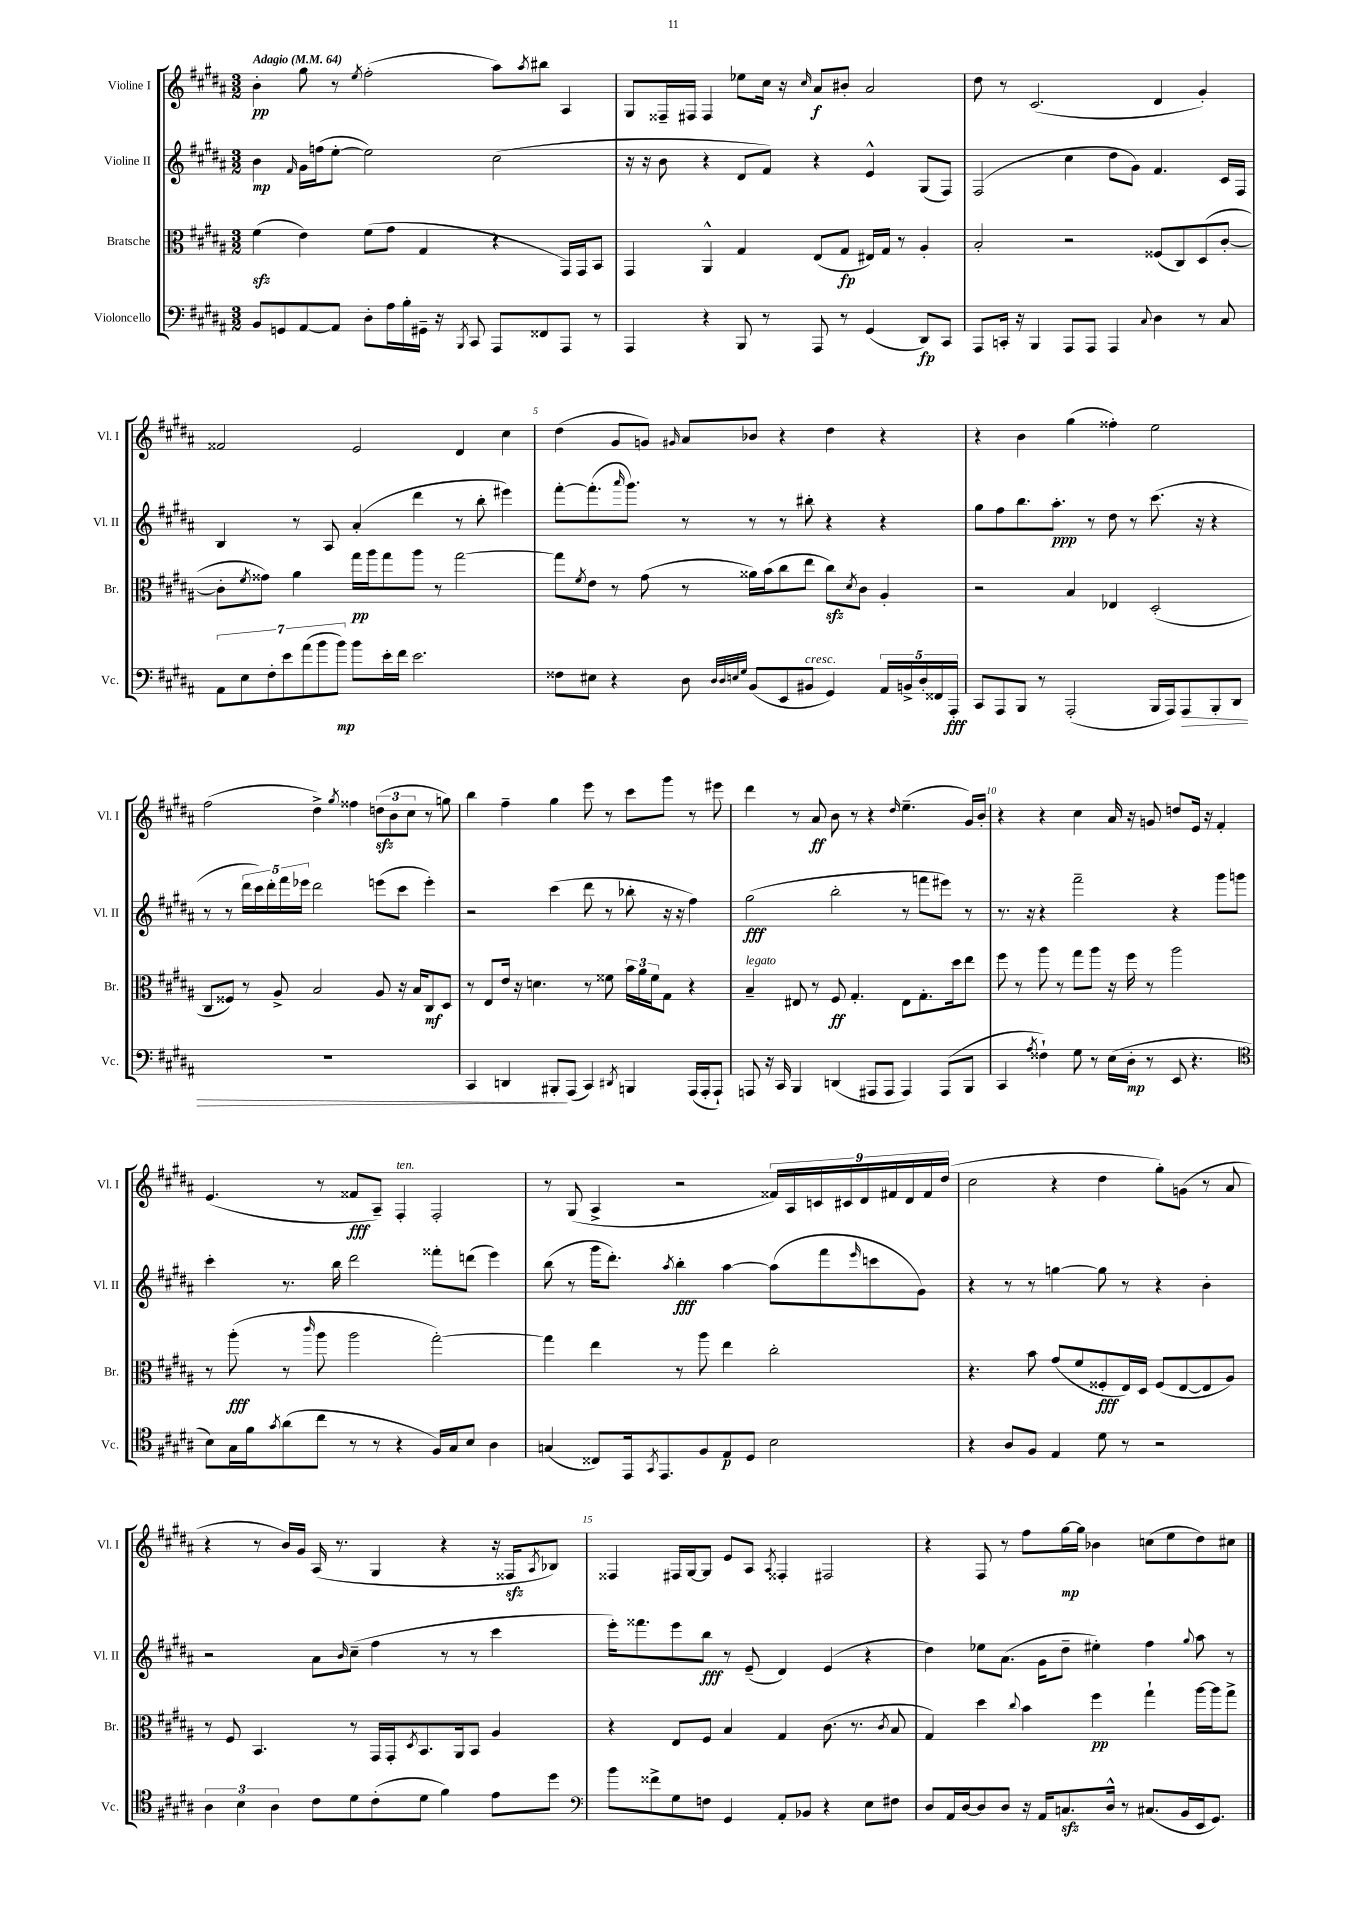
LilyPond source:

<<
\new StaffGroup <<
\new Staff = "s0" \with { instrumentName = "Violine I" shortInstrumentName = "Vl. I" } {
    \clef treble \key b \major \numericTimeSignature \time 3/2 \tempo "Adagio" 4 = 64
    b'4-.\pp gis''8 r8 \acciaccatura { e''8 } fis''2-.( ais''8) \acciaccatura { ais''8 } bis''8 ais4 |
    gis8 fisis16-- fis16 fis4 ees''8 cis''16 r16 \grace { cis''16 } ais'8\f bis'8-. ais'2 |
    dis''8 r8 cis'2.( dis'4 gis'4-.) |
    fisis'2 e'2 dis'4 cis''4 |
    dis''4( gis'8 g'8) \grace { gis'16 } ais'8 bes'8 r4 dis''4 r4 |
    r4 b'4 gis''4( fisis''4-.) e''2 |
    fis''2( dis''4->) \acciaccatura { gis''8 } fisis''4 \tuplet 3/2 { d''8\sfz( b'8 cis''8 } r8 g''8) |
    b''4 fis''4-- gis''4 e'''8 r8 cis'''8 gis'''8 r8 eis'''8 |
    dis'''4 r8 ais'8\ff b'8 r8 r4 \grace { dis''16 } e''4.--( gis'16) b'16-. |
    r4 r4 cis''4 ais'16 r16 g'8 d''8 e'16 r16 fis'4-. |
    e'4.( r8 fisis'8\fff ais8--) fis4-.^\markup { \italic "ten." } fis2-. |
    r8 gis8( ais4-> r2 \tuplet 9/8 { fisis'16) ais16 c'16 cis'16 dis'16 fis'16 dis'16 fis'16 dis''16( } |
    cis''2 r4 dis''4 gis''8-.) g'8( r8 ais'8 |
    r4 r8 b'16) gis'16 ais16( r8. gis4 r4 r16 fisis16\sfz \acciaccatura { ais8 } bes8) |
    fisis4 fis16 gis16~ gis8 e'8 ais8 \acciaccatura { ais8 } fisis4-. fis2 |
    r4 fis8 r8 fis''8 gis''16~\mp gis''16 bes'4 c''8( e''8 dis''8) cis''8 \bar "|." |
}
\new Staff = "s1" \with { instrumentName = "Violine II" shortInstrumentName = "Vl. II" } {
    \clef treble \key b \major \numericTimeSignature \time 3/2
    b'4\mp \grace { fis'16 } gis'16 f''16( e''8~-. e''2) cis''2( |
    r16 r16 b'8 r4 dis'8 fis'8) r4 e'4-^ gis8( fis8) |
    fis2( cis''4 dis''8 gis'8) fis'4. cis'16 fis16 |
    b4 r8 ais8 ais'4-.( dis'''4 r8 b''8-. eis'''4) |
    fis'''8~-. fis'''8.-.( \grace { ais'''16 } gis'''8.) r8 r8 r8 bis''8-. r4 r4 |
    gis''8 fis''8 b''8. ais''8.-.\ppp r8 dis''8 r8 cis'''8.( r16 r4 |
    r8 r8 \tuplet 5/4 { dis'''16 cis'''16) dis'''16-. fis'''16 ees'''16 } dis'''2 e'''8( cis'''8 e'''4-.) |
    r2 cis'''4( dis'''8 r8 bes''8-. r16 r16 fis''4) |
    gis''2\fff( b''2-. r8 f'''8 eis'''8) r8 |
    r8. r16 r4 fis'''2-- r4 gis'''8 g'''8 |
    cis'''4-. r8. b''16 dis'''2 fisis'''8-. d'''8( e'''4) |
    b''8( r8 gis'''16 dis'''8.-.) \acciaccatura { ais''8 } b''4-.\fff ais''4~ ais''8( fis'''8 \grace { e'''16 } c'''8 gis'8) |
    r4 r8 r8 g''4~ g''8 r8 r4 b'4-. |
    r2 ais'8 \grace { b'16 } cis''8--( fis''4 r8 r8 cis'''4 |
    e'''16-.) fisis'''8. e'''8 b''8\fff r8 e'8--( dis'4) e'4( r4 |
    dis''4) ees''8 ais'8.( gis'16 dis''8-- eis''4-.) fis''4 \appoggiatura { gis''8 } ais''8 r8 \bar "|." |
}
\new Staff = "s2" \with { instrumentName = "Bratsche" shortInstrumentName = "Br." } {
    \clef alto \key b \major \numericTimeSignature \time 3/2
    fis'4\sfz( e'4) fis'8( gis'8 gis4 r4 gis,16) gis,16 b,8 |
    gis,4 ais,4-^ gis4 e8( gis8\fp eis16) gis16 r8 ais4-. |
    b2-. r2 fisis8( cis8) dis8( cis'8~-. |
    cis'8-. \acciaccatura { fis'8 } gisis'8) ais'4 gis''16\pp ais''16 gis''8 ais''8 r8 gis''2~ |
    gis''8 \acciaccatura { fis'8 } e'8 r8 gis'8( r8 aisis'16) b'16( cis''8 e''8 cis''8\sfz) \acciaccatura { dis'8 } cis'8 ais4-. |
    r2 b4 ees4 dis2-.( |
    cis8 fisis8) r8 ais8-> b2 ais8 r16 b16 cis8\mf dis8 |
    r8 e8 e'16 r16 d'4. r8 fisis'8 \tuplet 3/2 { b'16 ais'16 fisis'16 } gis8 r4 |
    b4--^\markup { \italic "legato" } eis8 r8 fis8\ff gis4.-. eis8 gis8.-. dis''16 e''8 |
    fis''8 r8 ais''8 r8 gis''8 ais''8 r16 fis''16 r8 ais''2 |
    r8 ais''8-.\fff( r8 \grace { cis'''16 } ais''8 ais''2 gis''2~-.) |
    gis''4 e''4 r8 ais''8 e''4 cis''2-. |
    r4. b'8 gis'8( fis'8 fisis8-.\fff e16) dis16 fisis8( e8~ e8 ais8) |
    r8 fis8 b,4. r8 gis,16 gis,16-. \acciaccatura { dis8 } b,8. ais,16 b,8 ais4 |
    r4 e8 fis8 b4 gis4 cis'8.( r8. \acciaccatura { cis'8 } b8 |
    gis4) dis''4 \appoggiatura { cis''8 } b'4 fis''4\pp gis''4-! ais''16~ ais''16 gis''8-> \bar "|." |
}
\new Staff = "s3" \with { instrumentName = "Violoncello" shortInstrumentName = "Vc." } {
    \clef bass \key b \major \numericTimeSignature \time 3/2
    b,8 g,8 ais,8~ ais,8 dis8-. ais16 b16-. gis,16-- r16 \acciaccatura { b,,8 } cis,8 ais,,8 fisis,8 ais,,8 r8 |
    ais,,4 r4 b,,8 r8 ais,,8 r8 gis,4( dis,8\fp) cis,8 |
    ais,,8 c,16-. r16 b,,4 ais,,8 ais,,8 ais,,4 \appoggiatura { cis8 } dis4 r8 cis8 |
    \tuplet 7/4 { ais,8 e8 fis8-. e'8 ais'8( b'8 b'8\mp) } b'8 e'16-. fis'16 e'2. |
    fisis8 eis8 r4 dis8 \grace { dis32 dis32 e32 gis32 } b,8( e,8 bis,8^\markup { \italic "cresc." } gis,4) \tuplet 5/4 { ais,16 b,16-> dis16-. fisis,16 ais,,16-.\fff } |
    cis,8 ais,,8 b,,8 r8 ais,,2-.( b,,16 ais,,16) ais,,8\> b,,8-. dis,8 |
    R1. |
    cis,4 d,4 bis,,8-.\! ais,,8( cis,4) \acciaccatura { dis,8 } b,,4 ais,,16( ais,,16-. ais,,8-!) |
    a,,8 r16 cis,16 b,,4 d,4( ais,,8 ais,,8 ais,,4) ais,,8( b,,8 |
    cis,4 \acciaccatura { ais8 } fisis4-!) gis8 r8 e16( dis16-.\mp r8 e,8 r4. |
    \clef tenor b8) gis16 fis'16 \acciaccatura { gis'8 } ais'8( cis''8 r8 r8 r4 fis16) gis16 b8 ais4 |
    g4( cisis8) e,16 \acciaccatura { gis,8 } e,8. fis8 e8\p dis8 b2 |
    r4 ais8 fis8 e4 dis'8 r8 r2 |
    \tuplet 3/2 { ais4 b4 ais4 } cis'8 dis'8 cis'8-.( dis'8 fis'4) e'8 dis''8 |
    \clef bass b'8 fisis'8-> gis8 f8 gis,4 ais,8-. bes,8 r4 e8 fis8 |
    dis8 ais,16 dis16~ dis8 dis8 r16 ais,16 c8.\sfz dis16-^ r8 cis8.( b,16 e,16 gis,8.) \bar "|." |
}
>>
>>
\layout { \context { \Score \override BarNumber.break-visibility = ##(#f #t #t) barNumberVisibility = #(every-nth-bar-number-visible 5) } }
